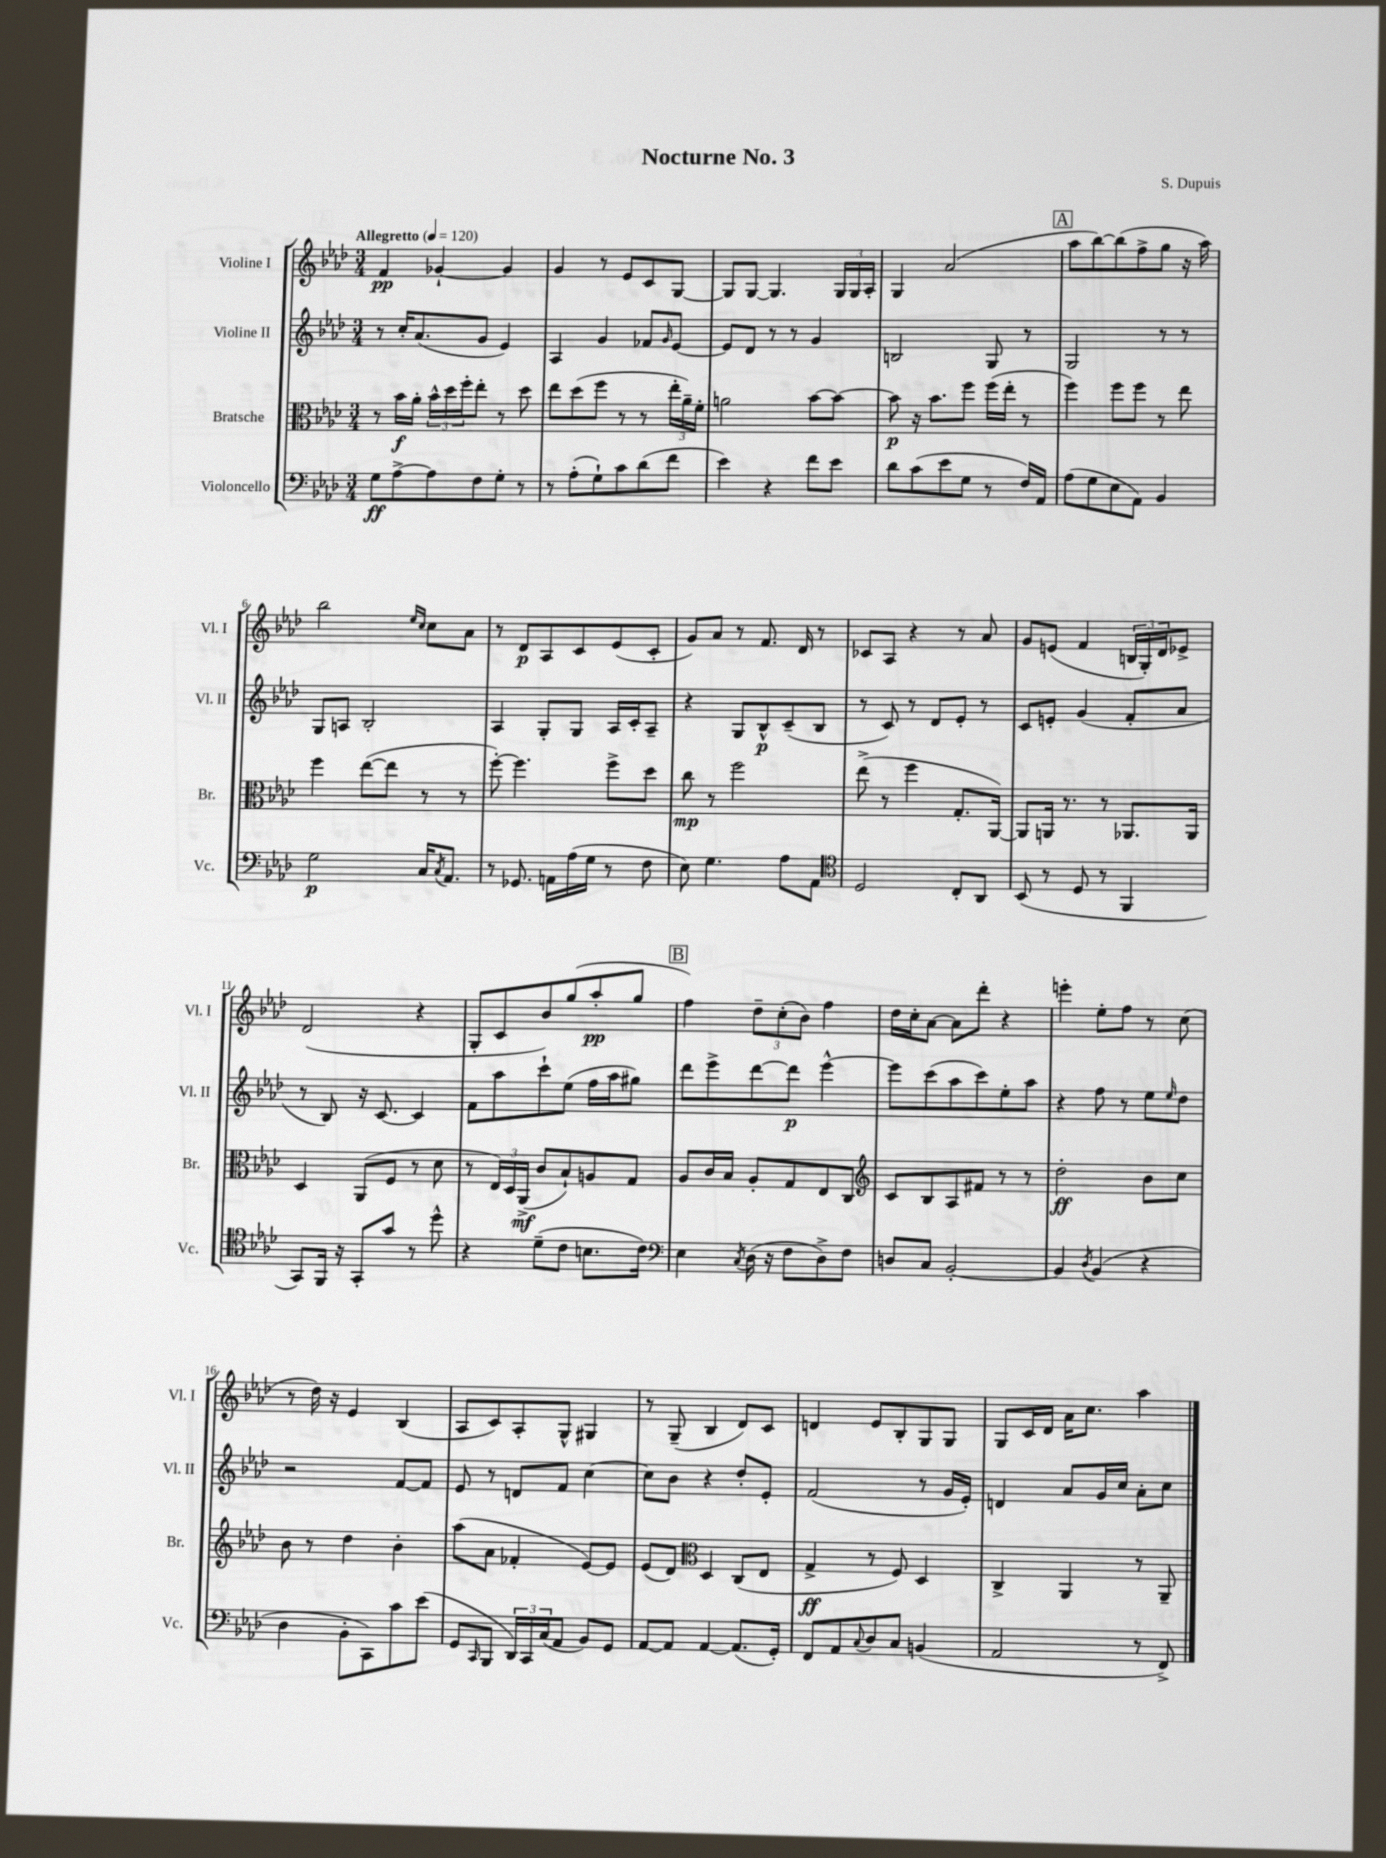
\header { title = "Nocturne No. 3" composer = "S. Dupuis" }
<<
\new StaffGroup <<
\new Staff = "s0" \with { instrumentName = "Violine I" shortInstrumentName = "Vl. I" } {
    \clef treble \key aes \major \numericTimeSignature \time 3/4 \tempo "Allegretto" 4 = 120
    f'4\pp ges'4~-! ges'4 |
    g'4 r8 ees'8 c'8 g8~ |
    g8 g8~ g4. \tuplet 3/2 { g16 g16 aes16-. } |
    g4 aes'2( |
    \mark \markup { \box "A" } aes''8 bes''8~) bes''8( f''8-> g''8 r16 aes''16) |
    bes''2 \grace { ees''16 c''16 } c''8 aes'8 |
    r8 des'8\p aes8 c'8 ees'8( c'8-. |
    g'8) aes'8 r8 f'8. des'16 r8 |
    ces'8 aes8 r4 r8 aes'8 |
    g'8 e'8( f'4 \tuplet 3/2 { b16 g16-.) des'16 } ees'8-> |
    des'2( r4 |
    g8-. c'8 bes'8) g''8( aes''8-.\pp g''8 |
    \mark \markup { \box "B" } f''4) \tuplet 3/2 { des''8-- c''8-.( bes'8) } f''4 |
    des''16 c''16-. aes'8~ aes'8 des'''8-. r4 |
    e'''4-. ees''8-. f''8 r8 c''8( |
    r8 des''16) r16 ees'4 bes4( |
    aes8 c'8) aes8-. g8-^ gis4 |
    r8 g8--( bes4 des'8) c'8 |
    d'4 ees'8 bes8-. g8 g8 |
    g8 c'16 des'16 aes'16 c''8. aes''4 \bar "|." |
}
\new Staff = "s1" \with { instrumentName = "Violine II" shortInstrumentName = "Vl. II" } {
    \clef treble \key aes \major \numericTimeSignature \time 3/4
    r8 c''16-. aes'8.( g'8 ees'4) |
    aes4 g'4 fes'8 \grace { g'16 } ees'8~ |
    ees'8 des'8 r8 r8 g'4 |
    b2 g8 r8 |
    \mark \markup { \box "A" } g2 r8 r8 |
    g8 a8 bes2-. |
    aes4 g8-. g8 aes16 c'16-. aes8-- |
    r4 g8 bes8-^\p c'8--( bes8 |
    r8 c'8) r8 des'8 ees'8-. r8 |
    c'8 e'8-. g'4( f'8-. aes'8 |
    r8 bes8) r16 c'8.~ c'4 |
    f'8 aes''8 c'''8-! ees''8( f''16 aes''16 gis''8) |
    \mark \markup { \box "B" } des'''8 ees'''8-> des'''8~ des'''8\p ees'''4~-^ |
    ees'''8 c'''8( aes''8 c'''8) ees''8-. aes''8 |
    r4 f''8 r8 ees''8 \grace { ees''16 } des''8 |
    r2 f'8~ f'8 |
    ees'8 r8 d'8 f'8 c''4~ |
    c''8 bes'8 r4 des''8-. ees'8-. |
    f'2( r8 g'16 ees'16-.) |
    d'4 aes'8 g'16 c''16 aes'8-. c''8 \bar "|." |
}
\new Staff = "s2" \with { instrumentName = "Bratsche" shortInstrumentName = "Br." } {
    \clef alto \key aes \major \numericTimeSignature \time 3/4
    r8 bes'16\f aes'16-. \tuplet 3/2 { bes'16-^ des''16 f''16-. } ees''8-. r8 des''8 |
    ees''8 des''8( f''8 r8 r8 \tuplet 3/2 { ees''16-. aes'16--) f'16-. } |
    a'2 bes'8~ bes'8~ |
    bes'8\p r16 bes'8. f''8 f''16( ees''16-. r8 |
    \mark \markup { \box "A" } f''4) f''8 f''8 r8 ees''8 |
    f''4 ees''8~( ees''8 r8 r8 |
    f''8~-.) f''4. f''8-> des''8 |
    c''8\mp r8 f''2 |
    ees''8->( r8 f''4 g8.-. aes,16~) |
    aes,8 a,16 r8. r8 aes,8. aes,16 |
    des4 aes,8( f8 r8 des'8 |
    r8 \tuplet 3/2 { ees16) des16 aes,16->\mf( } c'8 bes8-!) a8 g8 |
    \mark \markup { \box "B" } aes8 c'16 bes16 aes8-. g8 ees8 c8 |
    \clef treble c'8 bes8 aes8 fis'8 r8 r8 |
    des''2-.\ff bes'8 c''8 |
    bes'8 r8 des''4 bes'4-. |
    aes''8( aes'8 fes'4-. ees'8~) ees'8 |
    ees'8( des'8) \clef alto des4 c8( ees8 |
    g4->\ff r8 f8) des4 |
    c4-> aes,4 r8 aes,8-- \bar "|." |
}
\new Staff = "s3" \with { instrumentName = "Violoncello" shortInstrumentName = "Vc." } {
    \clef bass \key aes \major \numericTimeSignature \time 3/4
    g8\ff aes8~-> aes8 f8 g8-. r8 |
    r8 aes8-.( g8-!) c'8 des'8( f'8 |
    ees'4) r4 f'8 ees'8 |
    des'8 c'8( ees'8 g8 r8 f16) aes,16 |
    \mark \markup { \box "A" } aes8( g8 ees8 aes,8) bes,4 |
    g2\p c16 \acciaccatura { c8 } aes,8. |
    r8 ges,8. a,16 aes16( g16 r8 f8 |
    ees8) g4. aes8 aes,8 |
    \clef tenor des2 c8-. aes,8 |
    bes,8( r8 des8 r8 f,4 |
    g,8) f,16 r16 g,8-. g'8 r8 des''8-^ |
    r4 des'8--( c'8 b8. c'16) |
    \mark \markup { \box "B" } \clef bass ees4 \acciaccatura { c8 } des16( r16 f8 des8->) f8 |
    d8 c8 bes,2~-. |
    bes,4 \acciaccatura { des8 } bes,4( r4 |
    des4 bes,8-. c,8) c'8 ees'8( |
    g,8 \grace { c,16 } bes,,8 \tuplet 3/2 { des,16) c,16 c16( } aes,8 bes,8) g,8 |
    aes,8~ aes,8 aes,4~ aes,8.( g,16-.) |
    f,8 aes,8 \appoggiatura { c8 } des8 c8 b,4( |
    aes,2 r8 f,8->) \bar "|." |
}
>>
>>
